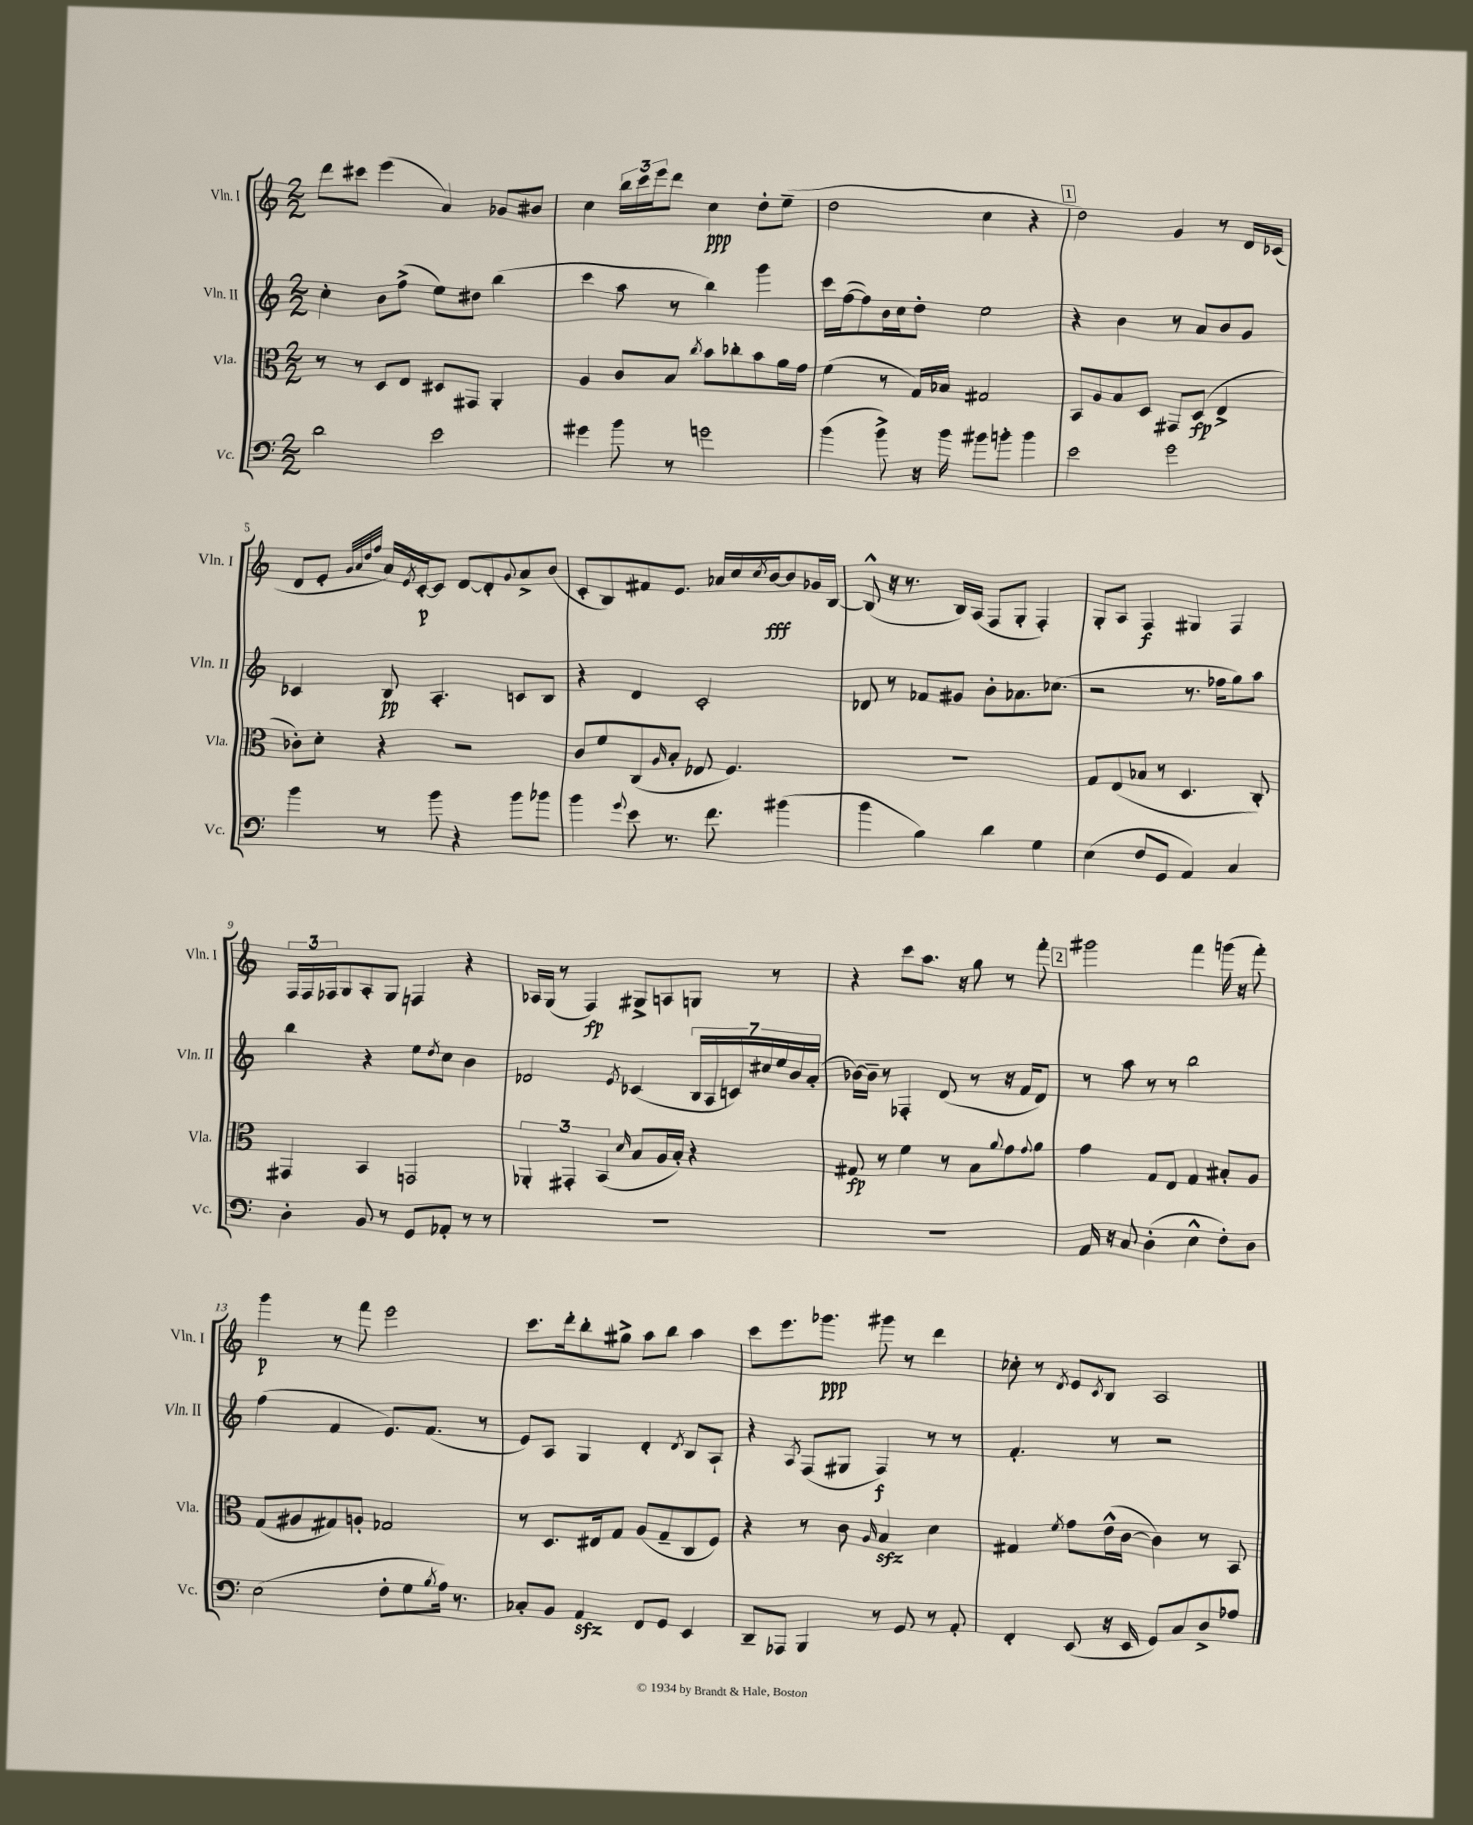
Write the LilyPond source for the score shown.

<<
\new StaffGroup <<
\new Staff = "s0" \with { instrumentName = "Vln. I" shortInstrumentName = "Vln. I" } {
    \clef treble \key c \major \numericTimeSignature \time 2/2
    d'''8 cis'''8 e'''4( a'4) ges'8 bis'8 |
    c''4 \tuplet 3/2 { b''16 c'''16 e'''16 } d'''8 c''4\ppp d''8-. e''8--( |
    d''2 c''4 r4 |
    \mark \markup { \box "1" } d''2) g'4 r8 d'16 ces'16( |
    d'8 e'8-. \grace { g'32 a'32 d''32 f''32 } a'16) \acciaccatura { e'8 } c'16~-.\p c'8 d'8~ d'8-. \appoggiatura { g'8 } a'8-> b'8( |
    c'8-. b8) fis'8 e'8. aes'16 c''16 \acciaccatura { c''8 } b'16~\fff b'8 ges'16 b16~ |
    b8-^( r16 r8. b16) a16( f8 g8-. f4-.) |
    g8-. a8 f4\f gis4 f4 |
    \tuplet 3/2 { f16 f16 fes16 } g8 a8-. g8 f4 r4 |
    aes16 g16( r8 f4\fp) gis8-> a8 g8 r8 |
    r4 c'''8 a''8. r16 g''8 r8 f'''8-. |
    \mark \markup { \box "2" } gis'''2 f'''4 g'''16( r16 f'''8-.) |
    g'''4\p r8 f'''8 e'''2 |
    c'''8. d'''16-. b''8-. gis''8-> a''8 b''8 a''4 |
    c'''8 e'''8. ges'''8.\ppp gis'''8 r8 d'''4 |
    ces''8-. r8 \acciaccatura { d'8 } e'8 \acciaccatura { c'8 } b8 a2 \bar "|." |
}
\new Staff = "s1" \with { instrumentName = "Vln. II" shortInstrumentName = "Vln. II" } {
    \clef treble \key c \major \numericTimeSignature \time 2/2
    c''4-. b'8 f''8->( e''8) dis''8 b''4( |
    c'''4 a''8 r8 b''4) g'''4 |
    c'''16 f''16~( f''8) b'16 c''16 d''8-. e''2 |
    \mark \markup { \box "1" } r4 b'4 r8 a'8 b'8 g'8 |
    ces'4 b8\pp a4.-. c'8 b8 |
    r4 d'4 c'2-. |
    des'8 r8 fes'8 gis'8 b'8-. aes'8. ces''8.( |
    r2 r8. fes''16 g''8) a''8 |
    b''4 r4 e''8 \acciaccatura { d''8 } c''8 b'4 |
    des'2 \acciaccatura { e'8 } ces'4( \tuplet 7/4 { b16 a16 c'16) cis''16 e''16 b'16 a'16-.( } |
    bes'16~) bes'16-- r8 fes4-. d'8( r8 r16 f'16 d'8) |
    \mark \markup { \box "2" } r8 a''8 r8 r8 b''2 |
    f''4( f'4 e'8.) f'8.( r8 |
    e'8) a8 g4 d'4-. \acciaccatura { d'8 } b8 a8-! |
    r4 \acciaccatura { a8 } f8( gis8 f4\f) r8 r8 |
    f'4.-. r8 r2 \bar "|." |
}
\new Staff = "s2" \with { instrumentName = "Vla." shortInstrumentName = "Vla." } {
    \clef alto \key c \major \numericTimeSignature \time 2/2
    r8 r8 d8 e8 dis8 gis,8 a,4-. |
    a4 c'8 b8 \acciaccatura { c''8 } b'8 ces''8-. b'8 a'16 g'16 |
    f'4( r8 g16) bes16 gis2 |
    \mark \markup { \box "1" } b,8 a8 b8 d8 gis,8 d8\fp( e4-> |
    ces'8-.) d'8-. r4 r2 |
    c'8 f'8 c8( \grace { a16 } b8-. ees8 f4.) |
    R1 |
    g8 e8( bes8 r8 d4. c8-.) |
    gis,4 b,4 g,2 |
    \tuplet 3/2 { aes,4-. gis,4-. b,4( } \grace { d'16 } b8 a16 b16-.) r4 |
    gis8\fp r8 f'4 r8 b8 \appoggiatura { a'8 } g'8 \appoggiatura { g'8 } a'8 |
    \mark \markup { \box "2" } g'4 g8 e8 g4 bis8-. a8 |
    g8( ais8 gis8) a8-. ges2 |
    r8 d8. eis16 g8 a8( g8-- c8 f8) |
    r4 r8 c'8 \grace { a16 } b4\sfz d'4 |
    gis4 \acciaccatura { f'8 } g'8 e'16-^( c'16~ c'4) r8 b,8 \bar "|." |
}
\new Staff = "s3" \with { instrumentName = "Vc." shortInstrumentName = "Vc." } {
    \clef bass \key c \major \numericTimeSignature \time 2/2
    d'2 e'2 |
    gis'4 b'8 r8 g'2 |
    b'4( b'8->) r16 b'16 bis'8 b'8-. b'4 |
    \mark \markup { \box "1" } e'2 g'2 |
    b'4 r8 b'8 r4 b'8 bes'8 |
    b'4 \appoggiatura { g'8 } e'8 r8. f'8. bis'4( |
    b'4 b4) d'4 g4 |
    e4( f8 g,8 a,4) c4 |
    d4-. b,8 r8 g,8 aes,8-. r8 r8 |
    R1 |
    R1 |
    \mark \markup { \box "2" } a,16 r16 c8 d4-.( e4-^ f8-.) d8 |
    e2( f8-. g8 \acciaccatura { b8 } a16) r8. |
    ces8-. b,8 a,4\sfz f,8 g,8 e,4 |
    d,8-- aes,,8 b,,4 r8 g,8 r8 a,8-. |
    f,4-. e,8( r16 e,16 g,8) c8 d8-> aes8 \bar "|." |
}
>>
>>
